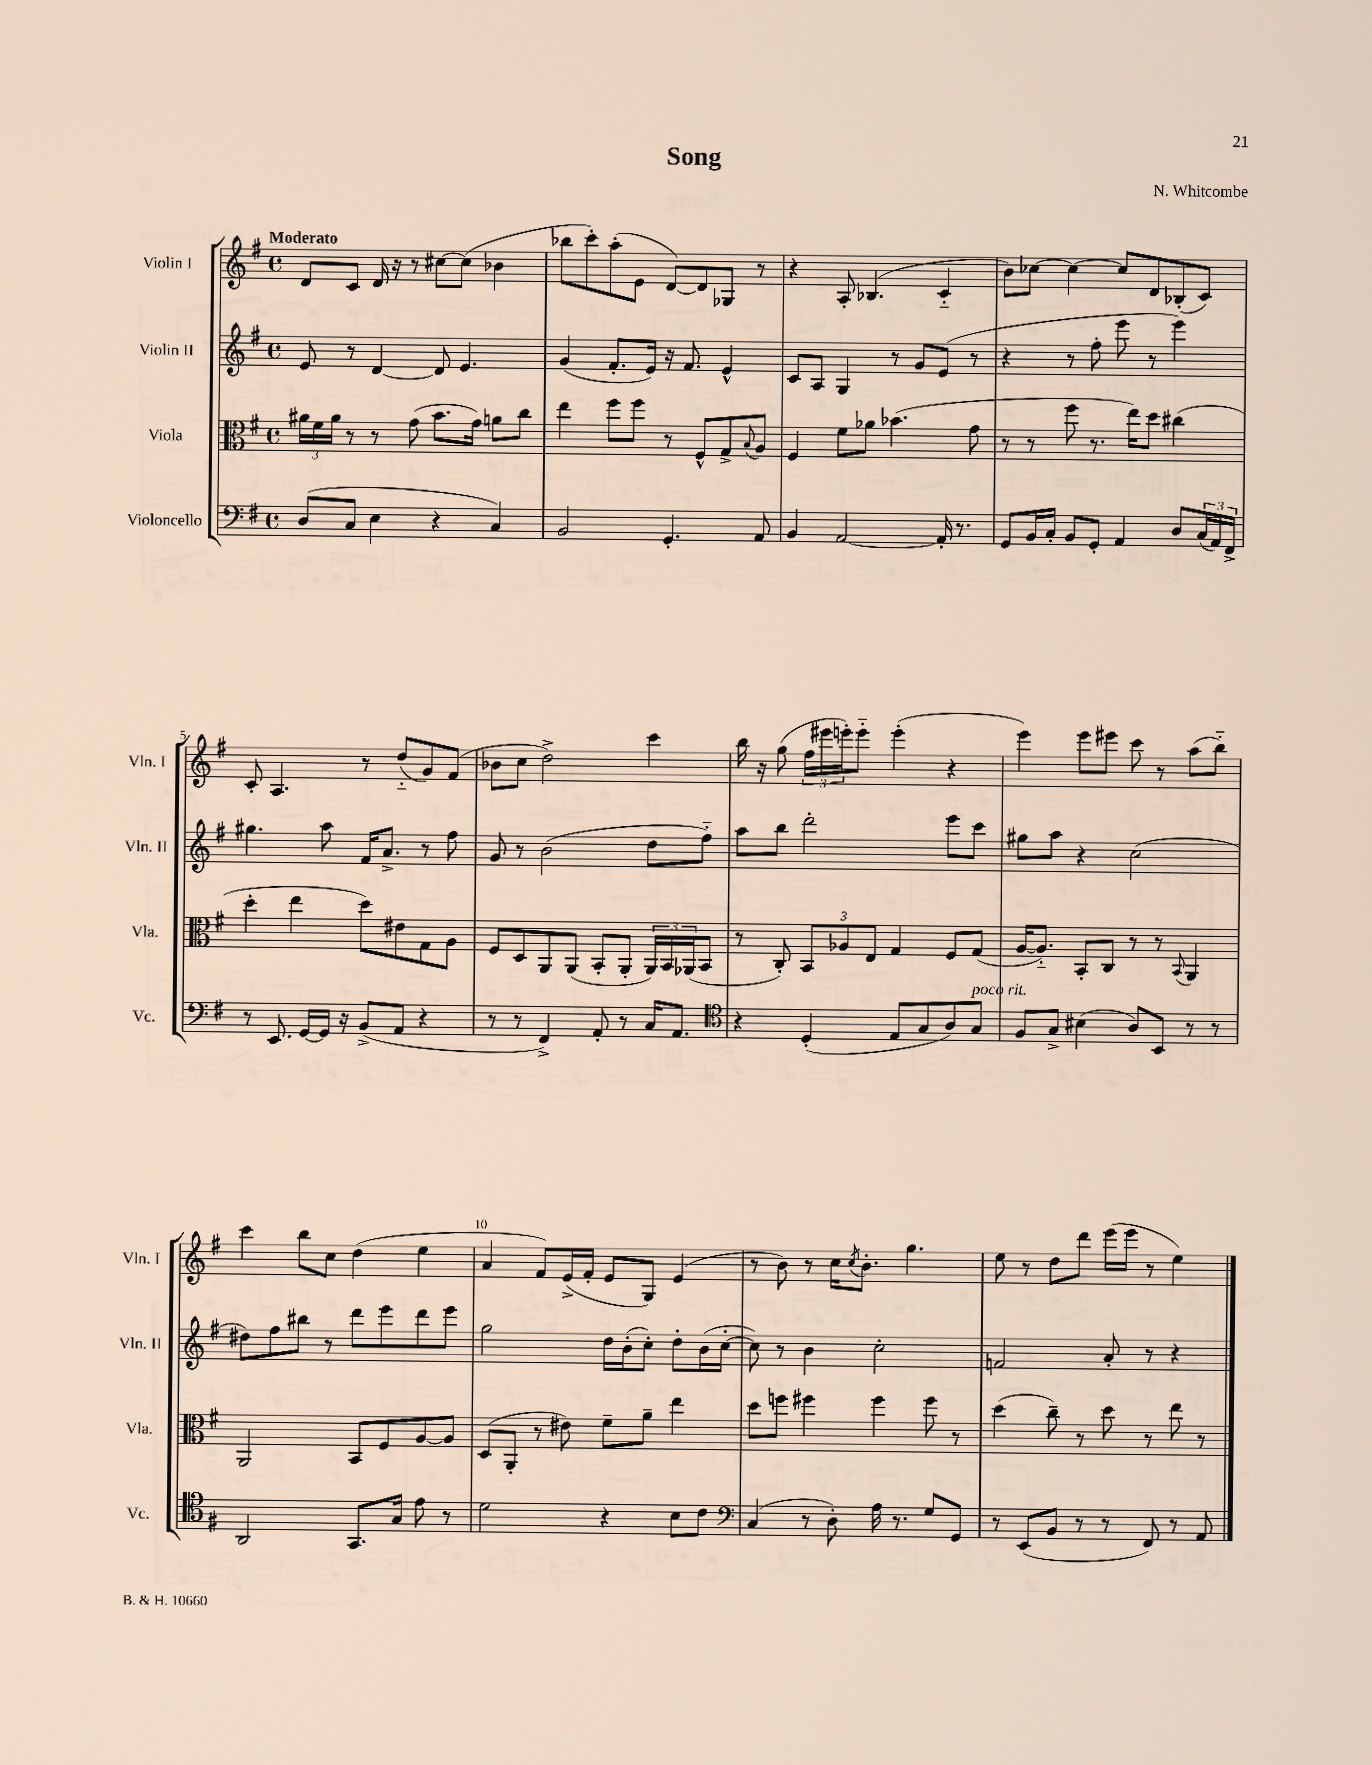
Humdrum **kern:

**kern	**kern	**kern	**kern
*staff4	*staff3	*staff2	*staff1
*clefF4	*clefC3	*clefG2	*clefG2
*k[f#]	*k[f#]	*k[f#]	*k[f#]
*M4/4	*M4/4	*M4/4	*M4/4
*met(c)	*met(c)	*met(c)	*met(c)
(8D	24a#	8e	8d
.	24f#	.	.
.	24a#	.	.
8C	8r	8r	8c
4E	8r	[4d	16d
.	.	.	16r
.	(8g	.	8r
4r	8.b	8d]	[8cc#
.	.	4.e	(8cc#]
.	16g)	.	.
4C)	8a	.	4b-
.	8cc	.	.
=	=	=	=
2BB	4ee	(4g	8bb-
.	.	.	8ccc')
.	8ff#	8.f#'	(8aa'
.	8ff#	.	8e
.	.	16e)	.
4.GG'	8r	16r	[8d)
.	.	8.f#	.
.	8F#^^	.	8d]
.	8G^	4e^^	8G-
.	8qqB	.	.
8AA	8A	.	8r
=	=	=	=
4BB	4F#	8c	4r
.	.	8A	.
[2AA	8f#	4G	8A'
.	8a-	.	(4.B-
.	(4.b-	8r	.
.	.	8g	.
16AA']	.	(8e	4c'~
8.r	.	.	.
.	8g	8r	.
=	=	=	=
8GG	8r	4r	8b)
16BB	8r	.	[8cc-
16C'	.	.	.
8BB	8ff#	8r	4cc-_
8GG'	8.r	8ff#'	.
4AA	.	8eee	8cc-]
.	16ee)	.	.
.	8dd	8r	8d
8D	(4cc#	4eee)	(8B-'
(24C	.	.	8c)
24AA)	.	.	.
24FF#^	.	.	.
=	=	=	=
8r	4dd'	4.gg#	8c'
8.EE	.	.	4.A
.	4ee	.	.
[16GG	.	.	.
16GG]	.	8aa	.
16r	.	.	.
(8BB^	8dd)	16f#	8r
.	.	8.a^	.
8AA	8e#	.	(8dd'~
4r	8G	8r	8g)
.	8A	8ff#	(8f#
=	=	=	=
8r	8F#	8g	8b-
8r	8D	8r	8cc
4FF#^)	8AA	(2b	2dd^)
.	(8AA	.	.
8AA'	8BB'	.	.
8r	8AA'	.	.
16C	24AA)	8dd	4ccc
.	24BB	.	.
8.AA	.	.	.
.	(24AA-	.	.
.	8BB	8ff#'~)	.
=	=	=	=
*clefC4	*	*	*
4r	8r	8aa	16bb
.	.	.	16r
.	8C')	8bb	(8gg
(4D'	12BB	2ddd'	24ff#
.	.	.	24eee#
.	12A-	.	24eee')
.	.	.	8eee'~
.	12E	.	.
8E	4G	.	(4eee'
8G	.	.	.
8A)	8F#	8eee	4r
8G	(8G	8ccc	.
=	=	=	=
8F#	[16A	8gg#	4eee)
.	8.A'~])	.	.
8G^	.	8aa	.
(4B#	8BB'	4r	8eee
.	8C	.	8eee#
8A)	8r	(2cc	8ccc
8BB	8r	.	8r
.	8qqBB	.	.
8r	4AA	.	(8aa
8r	.	.	8bb'~)
=	=	=	=
2AA	2AA	8dd#)	4ccc
.	.	8ff#	.
.	.	8bb#	8bb
.	.	8r	8cc
8.GG	8BB	8ddd	(4dd
.	8F#	8eee	.
16G	.	.	.
8e	[8A	8ddd	4ee
8r	8A]	8eee	.
=	=	=	=
2d	(8D	2gg	4a
.	8AA'	.	.
.	8r	.	8f#)
.	8e#)	.	(16e^
.	.	.	16f#'
4r	8f#~	16dd	8e
.	.	(16b'	.
.	8a~	8cc')	8G)
8B	4ee	8dd'	(4e
8c	.	(16b	.
.	.	[16cc'	.
=	=	=	=
*clefF4	*	*	*
(4C	8dd	8cc])	8r
.	8ff	8r	8b)
8r	4ff#	4b	8r
8D')	.	.	16cc
.	.	.	8qcc
.	.	.	8.b'
16A	4ff#	2cc'	.
8.r	.	.	.
.	.	.	4.gg
8G	8ff#	.	.
8GG	8r	.	.
=	=	=	=
8r	(4dd	2f	8ee
(8EE	.	.	8r
8BB	8cc~)	.	8dd
8r	8r	.	8ddd
8r	8dd	8a'	(16eee
.	.	.	16eee
8FF#)	8r	8r	8r
8r	8ee	4r	4ee)
8AA	8r	.	.
==	==	==	==
*-	*-	*-	*-
